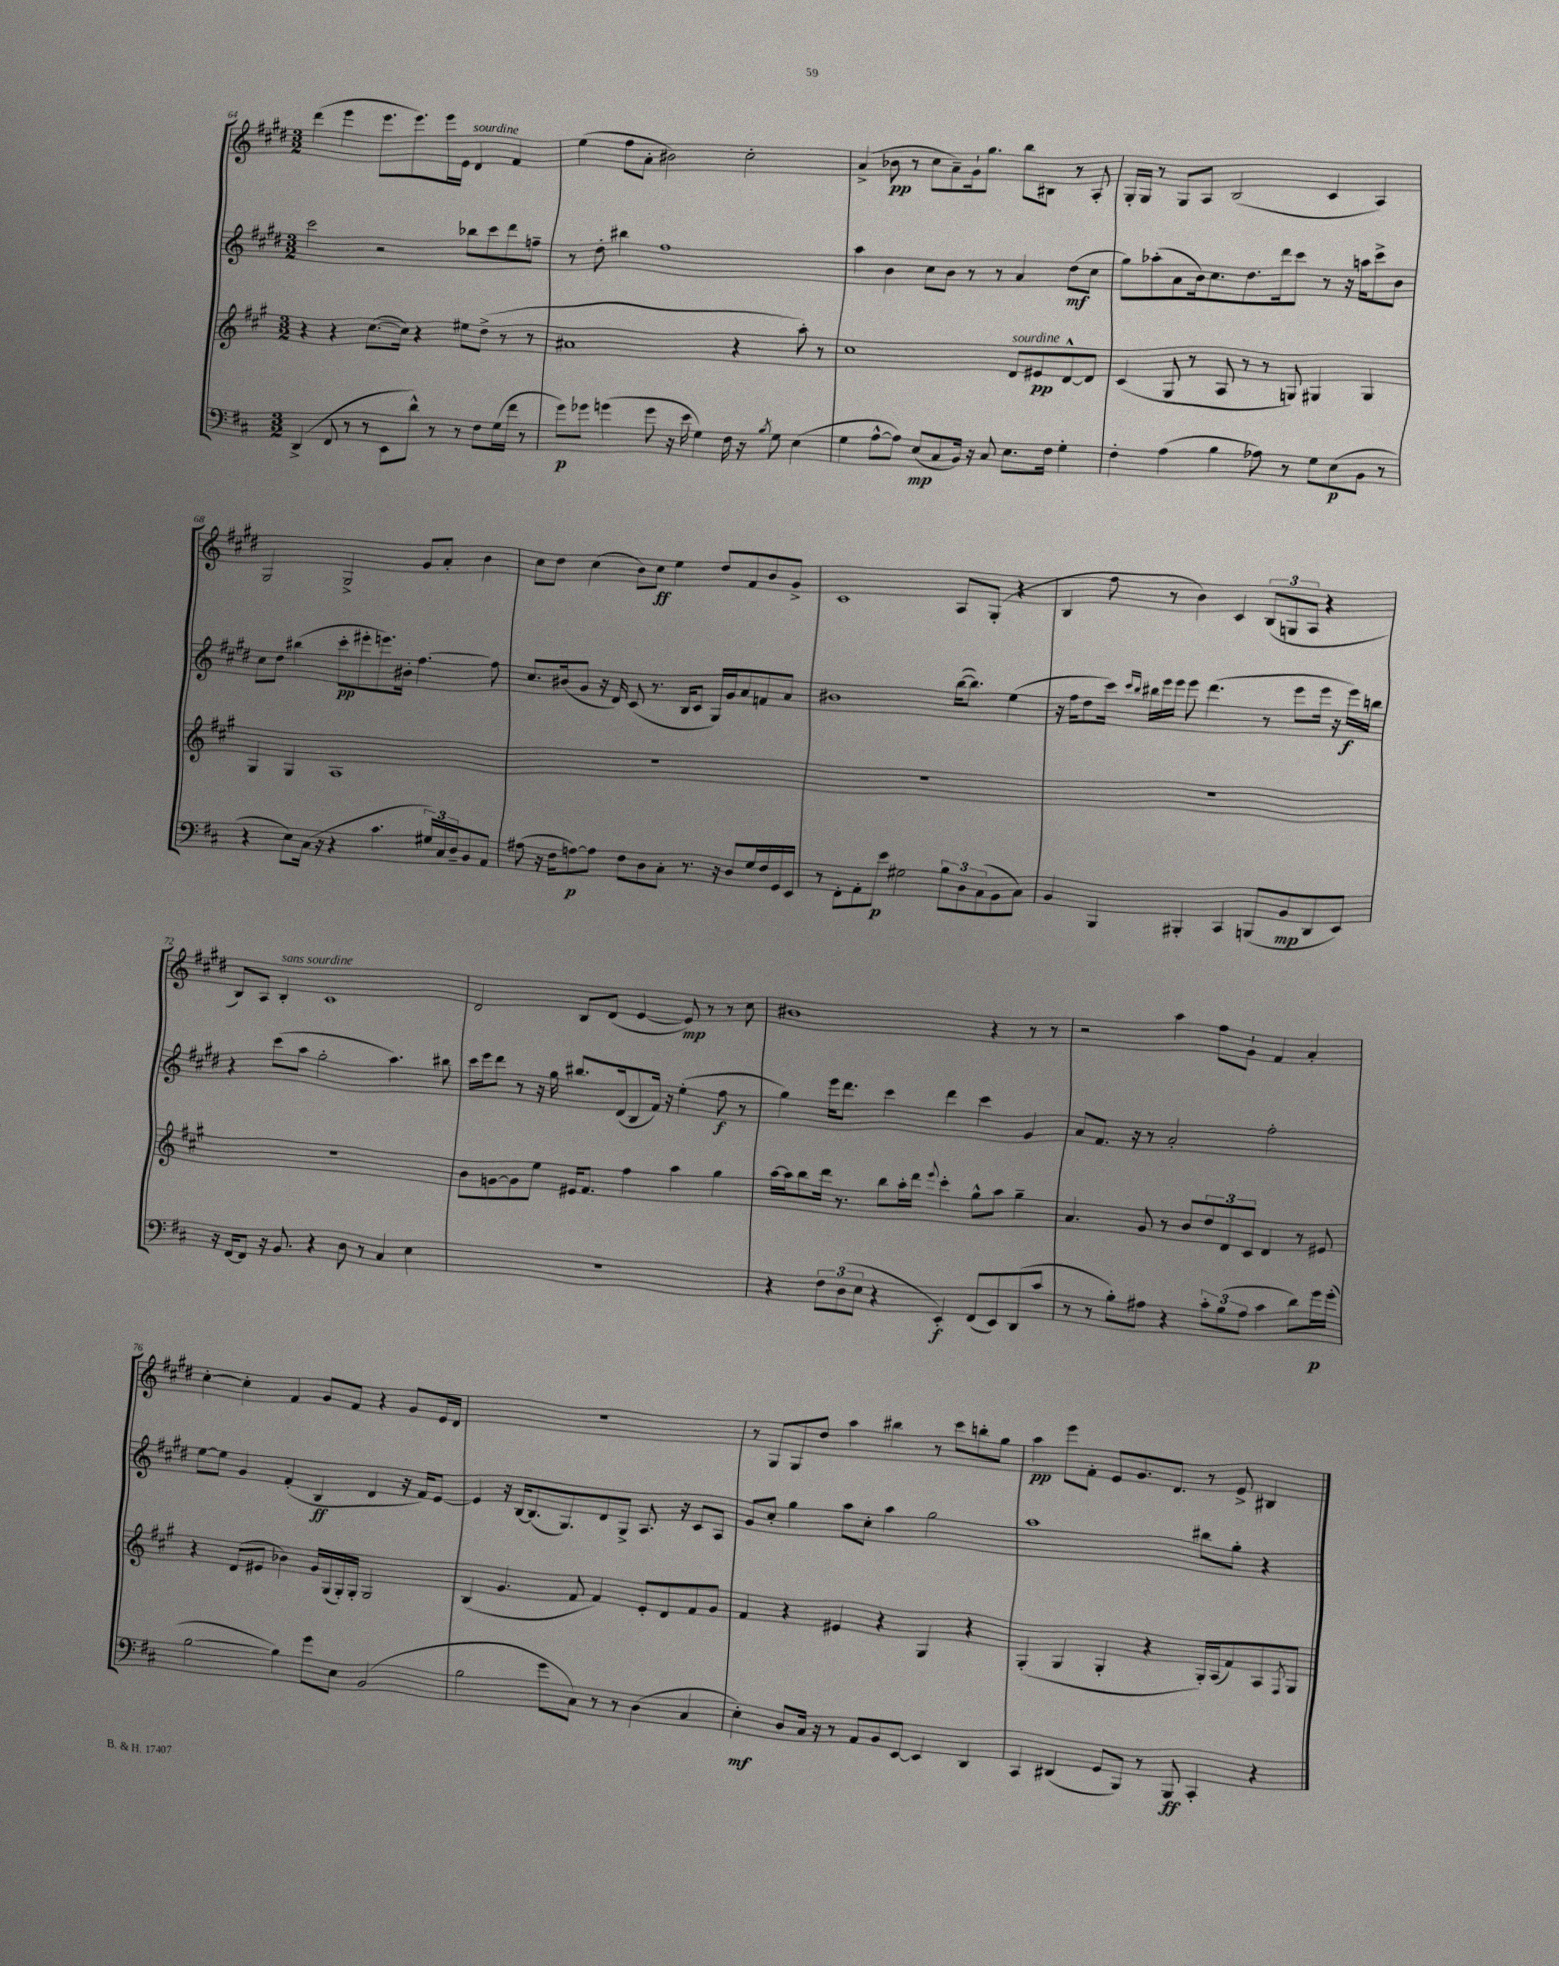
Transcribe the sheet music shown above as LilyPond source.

<<
\new StaffGroup <<
\new Staff = "s0" {
    \clef treble \key e \major \numericTimeSignature \time 3/2
    dis'''4( e'''4 e'''8. e'''8.) e'''16 e'16 dis'4^\markup { \italic "sourdine" } fis'4 |
    e''4( fis''8 a'8-. bis'2) cis''2-. |
    a'4->( bes'8\pp r8 cis''8 a'8--) gis'16-! gis''8. b''8 bis8 r8 a8-. |
    gis16-. gis16 r8 gis8 a8 b2( cis'4 a4) |
    gis2 gis2-> gis'8 a'8-. b'4 |
    cis''8 dis''8 cis''4( b'8) cis''8\ff e''4 dis''8 fis'8 b'8 gis'8-> |
    cis'1 a8 gis8-.( r4 |
    b4 fis''8 r8 b'4) cis'4 \tuplet 3/2 { b8( g8 a8 } r4 |
    b8) a8 b4-.^\markup { \italic "sans sourdine" } cis'1 |
    dis'2 b8 dis'8( e'4~ e'8\mp) r8 r8 cis''8 |
    bis'1 r4 r8 r8 |
    r2 a''4 fis''8 gis'8-! fis'4 a'4-. |
    cis''4~-. cis''4-. fis'4 gis'8 fis'8 r4 gis'8 e'16 dis'16 |
    R1. |
    r8 gis8 gis8 dis''8 a''4 bis''4 r8 cis'''8 b''8-. gis''8 |
    a''4\pp e'''8 fis'8-. e'8 gis'8. dis'8. r8 e'8-> bis4 \bar "|." |
}
\new Staff = "s1" {
    \clef treble \key e \major \numericTimeSignature \time 3/2
    cis'''2 r2 bes''8 cis'''8 dis'''8 f''8-- |
    r8 dis''8-. bis''4 fis''1 |
    a''4 b'4 cis''8 b'8 r8 r8 a'4 dis''8\mf( cis''8 |
    gis''8) aes''8-.( a'8 b'16) cis''8. dis''8. dis'''16 cis'''8 r8 r16 a''16 cis'''8-> b'8 |
    cis''8 dis''8 bis''4( cis'''8-.\pp eis'''8-. e'''8.) bis'16-. fis''4.~ fis''8 |
    cis''8. bis'16( gis'8 r16 dis'16) cis'8( r8. b16 cis'8 gis16) gis'16 a'8 f'8 a'8 |
    bis'1 b''16~( b''8.) e''4( |
    r16 fis''16 dis''8 cis'''16) \grace { cis'''16 b''16 } bis''16 e'''16 e'''16 e'''8 dis'''4.( r8 e'''8 e'''16 r16 e'''16\f) b''16 |
    r4 cis'''8( a''8 gis''2-. a''4.) bis''8 |
    cis'''16 e'''16 dis'''8 r8 r16 gis''16 bis''8. dis'16( b8 fis'16) r16 e''4-.( fis''8\f r8 |
    gis''4) e'''16 dis'''8. cis'''4 dis'''4 cis'''4 gis'4 |
    a'8 fis'8. r16 r8 a'2-. fis''2-. |
    e''8~ e''8 gis'4 fis'4-.( b4\ff dis'4 r16 fis'16) e'8~ |
    e'4 r16 b16~ b8.( gis8.) dis'8 gis8-> a8. r16 cis'8 a8 |
    gis'8 cis''8-. gis''4 a''8 cis''8-. a''4 gis''2 |
    a''1 bis''8 gis''8-. r4 \bar "|." |
}
\new Staff = "s2" {
    \clef treble \key a \major \numericTimeSignature \time 3/2
    r4 r4 cis''8.~( cis''16) r4 eis''8 d''8->( r8 r8 |
    ais'1 r4 a''8-.) r8 |
    cis''1 d'8^\markup { \italic "sourdine" } eis'8\pp d'8~-^ d'8 |
    cis'4( gis8 r8 a8 r8 r8 g8) gis4 gis4 |
    gis4 gis4 a1 |
    R1. |
    R1. |
    R1. |
    R1. |
    b'8 g'8~ g'8 e''8 eis'16 fis'8. fis''4 a''4 gis''4 |
    a''16~ a''16 b''8 d'''16 r8. b''8 a''16-. d'''16 \appoggiatura { e'''8 } cis'''4-. gis''8-^ a''8 gis''4-- |
    a'4. gis'8 r8 b'8 \tuplet 3/2 { d''8 d'8 cis'8 } d'4 r8 eis'8 |
    r4 d'8( eis'8 bes'4) gis'16 gis16( gis16-.) gis16-. gis2 |
    b4( gis'4. fis'8 fis'4) e'8-. d'8 fis'8 gis'8 |
    fis'4 r4 eis'4 r4 gis4 r4 |
    gis4-.( gis4 gis4-. r4 gis16-.) a16( fis'8) a8 \acciaccatura { fis8 } gis8 \bar "|." |
}
\new Staff = "s3" {
    \clef bass \key d \major \numericTimeSignature \time 3/2
    d,4->( fis,8 r8 r8 e,8 d'8-^) r8 r8 fis8 g16( fis'16 r8 |
    g'8\p) ges'8 g'4( g'8 r16 e'16 g4) fis16 r16 \acciaccatura { b8 } g8 e4( |
    g4 a8~-^ a8) e8\mp( cis8 b,16) r16 cis8 e8. fis16 g4-. |
    fis4-. a4( b4 aes8) r8 g8 e8\p( b,8 r8 |
    r4 e8) cis16( r16 r4 cis'4. \tuplet 3/2 { gis16) cis16 d16-- } b,8 a,8 |
    ais8( r16 fis16 a8~\p) a8 fis8 d8 cis8-. r8. r16 d8 g16 fis16 g,16 e,16 |
    r8 fis,8-. a,8-. e'8\p gis2 \tuplet 3/2 { b8 d8 cis8( } b,8 cis8) |
    b,4 b,,4 bis,,4-. cis,4 b,,8( b,8\mp d,8 e,8) |
    r16 fis,16~ fis,8 r16 b,8. r4 d8 r8 cis4 e4 |
    R1. |
    r4 \tuplet 3/2 { fis8 d8( e8 } r4 e,4-.\f) fis,8( e,8) d,8( cis'8 |
    r8 r8 b8-.) ais8 r4 \tuplet 3/2 { cis'8-. b8( ais8 } cis'4 d'8) g'16\p g'16-.( |
    b2~ b4) g'8 e8 b,2( |
    b2 g'8 cis8) r8 r8 d4( cis4 |
    e4-.\mf) d8 cis16 r16 r8 a,8 b,8 e,8~ e,4 d,4 |
    cis,4 dis,4( g,8 b,,8) r8 b,,8\ff cis,4-. r4 \bar "|." |
}
>>
>>
\layout { \context { \Score currentBarNumber = #64 } }
